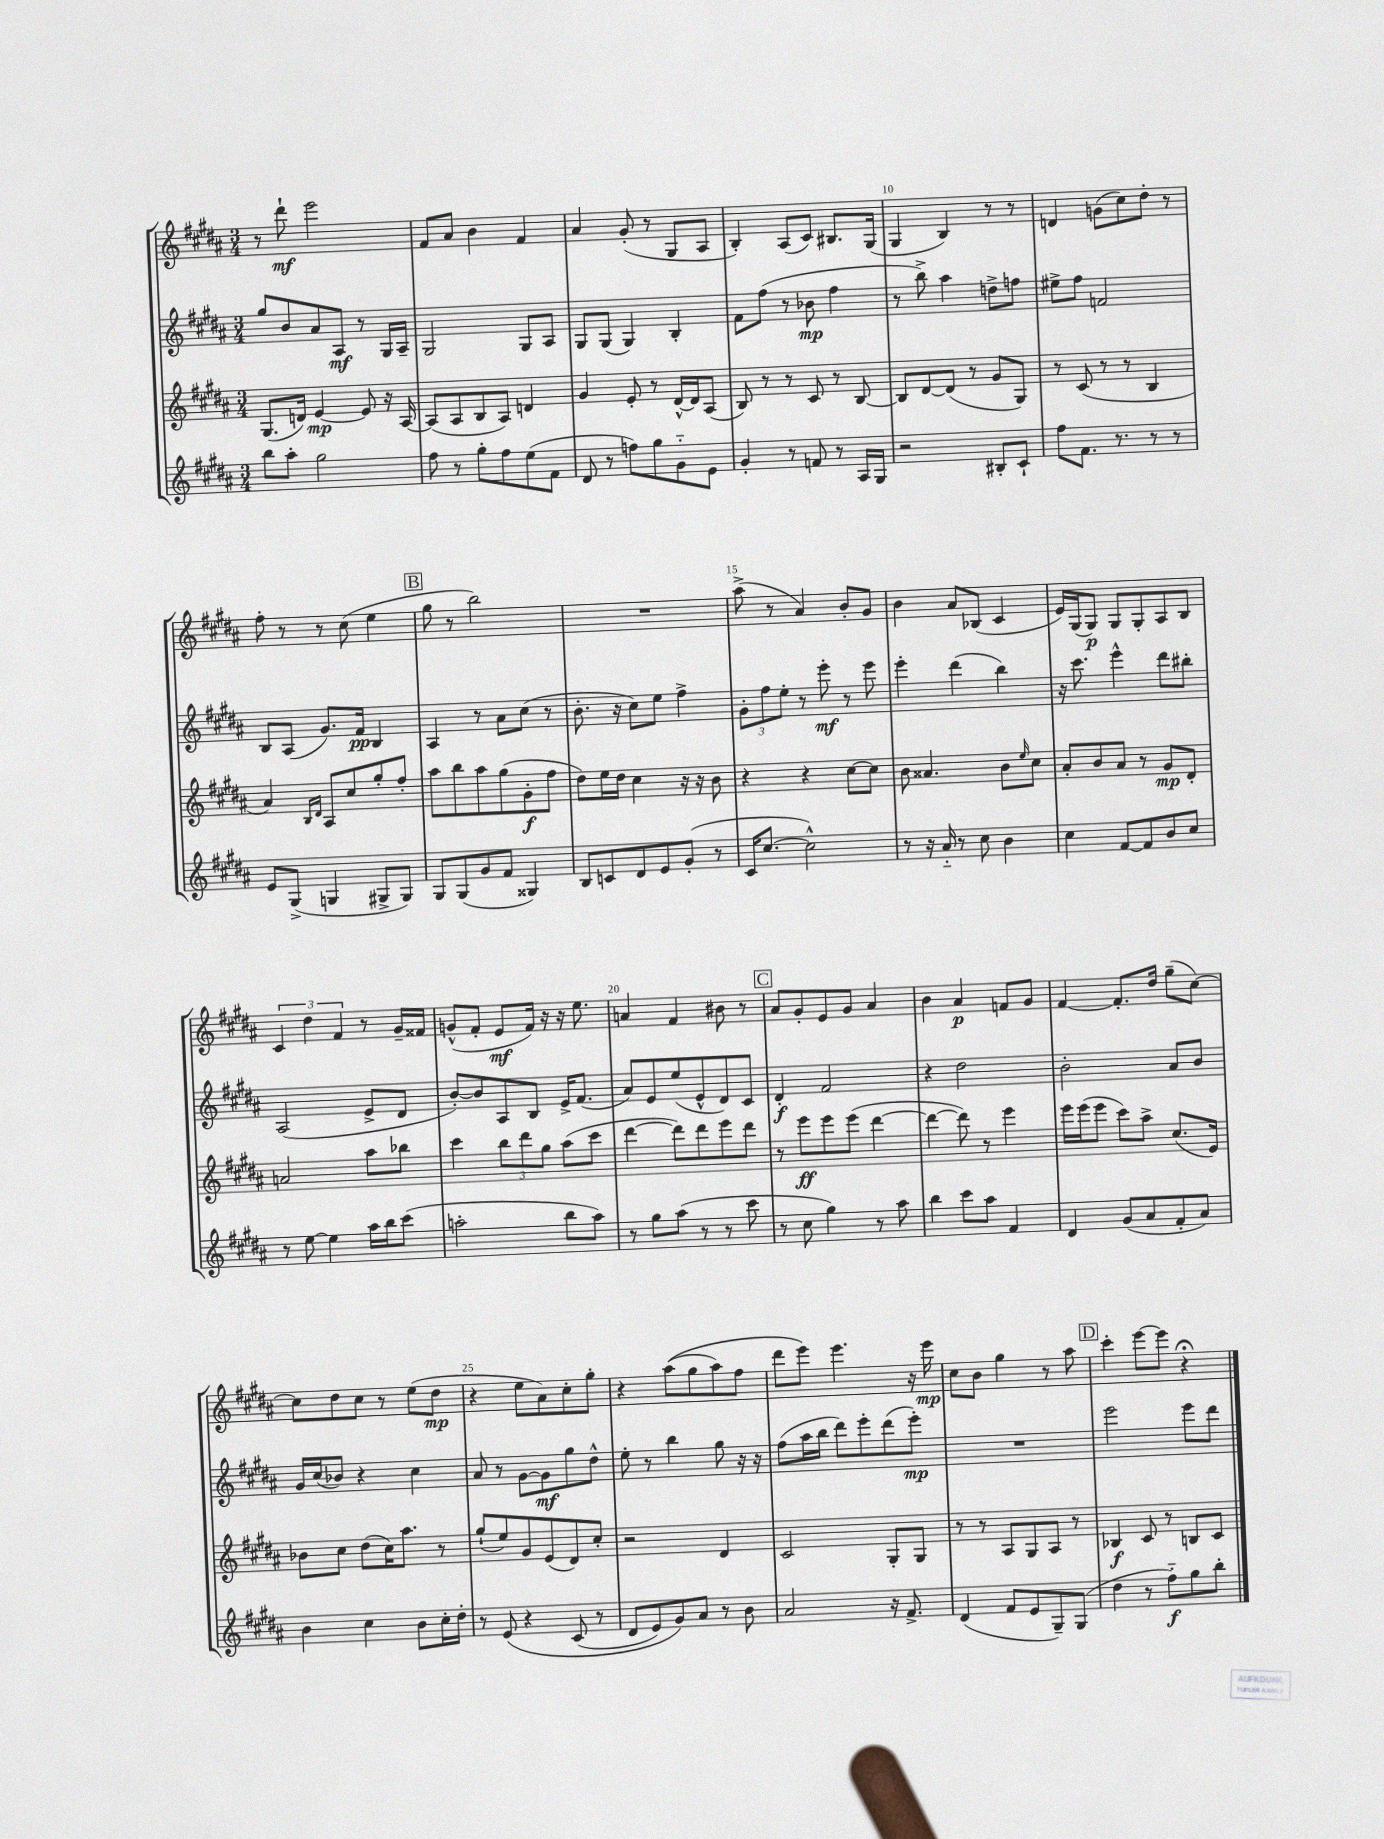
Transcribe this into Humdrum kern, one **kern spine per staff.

**kern	**dynam	**kern	**dynam	**kern	**dynam	**kern	**dynam
*part4	*part4	*part3	*part3	*part2	*part2	*part1	*part1
*staff4	*staff4	*staff3	*staff3	*staff2	*staff2	*staff1	*staff1
*clefG2	*	*clefG2	*	*clefG2	*	*clefG2	*
*k[f#c#g#d#a#]	*	*k[f#c#g#d#a#]	*	*k[f#c#g#d#a#]	*	*k[f#c#g#d#a#]	*
*M3/4	*	*M3/4	*	*M3/4	*	*M3/4	*
=6	=6	=6	=6	=6	=6	=6	=6
8bb\L	.	(8.G#/L	.	8gg#/L	.	8r	.
8aa#'\J	.	.	.	8b/	.	8ddd#`\	mf
.	.	16dn/Jk)	.	.	.	.	.
2gg#\	.	[4e/	mp	8a#/	.	2eee\	.
.	.	.	.	8A#/J	mf	.	.
.	.	8e/]	.	8r	.	.	.
.	.	16r	.	16G#/LL	.	.	.
.	.	[16A#/	.	16A#~/JJ	.	.	.
=7	=7	=7	=7	=7	=7	=7	=7
8ff#\	.	(8A#/L]	.	2G#/	.	8f#/L	.
8r	.	8A#/	.	.	.	8a#/J	.
8gg#'\L	.	8B/	.	.	.	4b\	.
8ff#\	.	8A#/J)	.	.	.	.	.
(8ee\	.	4dn/	.	8G#/L	.	4f#/	.
8f#\J	.	.	.	8A#/J	.	.	.
=8	=8	=8	=8	=8	=8	=8	=8
8d#/	.	4g#/	.	8G#/L	.	4a#/	.
8r	.	.	.	(8G#/J	.	.	.
8ffn\L)	.	8e'/	.	4G#/)	.	(8g#'/	.
8gg#\	.	8r	.	.	.	8r	.
8g#\	.	[16d#^^/LL	.	4B'/	.	8G#/L	.
.	.	16d#/J]	.	.	.	.	.
8e\J	.	(8A#/J	.	.	.	8A#/J	.
=9	=9	=9	=9	=9	=9	=9	=9
4g#'/	.	8B/)	.	8f#\L	.	4B'/)	.
.	.	8r	.	(8ff#\J	.	.	.
8r	.	8r	.	8r	.	(8A#/L	.
8fn/	.	8c#/	.	8b-X\	mp	8c#/J)	.
8r	.	8r	.	4ff#\	.	8.B#X/L	.
16A#/LL	.	[8B/	.	.	.	.	.
16G#/JJ	.	.	.	.	.	(16G#/Jk	.
=10	=10	=10	=10	=10	=10	=10	=10
2r	.	8B/L]	.	8r	.	4G#/	.
.	.	[8d#/	.	8bb^\)	.	.	.
.	.	(8d#/J]	.	4aa#\	.	4B/)	.
.	.	8r	.	.	.	.	.
8B#X'/L	.	8g#/L	.	8ddn^\L	.	8r	.
8c#`/J	.	8G#/J)	.	8ffn\J	.	8r	.
=11	=11	=11	=11	=11	=11	=11	=11
8ff#\L	.	8r	.	8ee#X^\L	.	4dn/	.
8.f#\J	.	(8c#/	.	8ff#\J	.	.	.
.	.	8r	.	2fn/	.	(8gn\L	.
8.r	.	.	.	.	.	.	.
.	.	8r	.	.	.	8cc#\)	.
8r	.	4B/	.	.	.	8dd#'\J	.
8r	.	.	.	.	.	8r	.
!!LO:LB:g=z
=12	=12	=12	=12	=12	=12	=12	=12
8e/L	.	4a#/)	.	8B/L	.	8ff#'\	.
(8G#^/J	.	.	.	(8A#/J	.	8r	.
.	.	16qqB/LL	.	.	.	.	.
.	.	16qqd#/JJ	.	.	.	.	.
4Gn/	.	8A#/L	.	8.g#/L)	.	8r	.
.	.	8cc#/	.	.	.	(8cc#\	.
.	.	.	.	16f#/Jk	pp	.	.
8G#X^/L	.	8gg#'/	.	4B/	.	4ee\	.
8G#/J)	.	8ff#'/J	.	.	.	.	.
!!LO:REH:place=s1:t=B
=13	=13	=13	=13	=13	=13	=13	=13
8G#/L	.	8aa#\L	.	4A#/	.	8gg#\	.
(8G#/	.	8bb\	.	.	.	8r	.
8g#/	.	8aa#\	.	8r	.	2bb\)	.
8f#/J	.	(8gg#\	.	8a#\L	.	.	.
4G##X/)	.	8g#'\	f	(8cc#\J	.	.	.
.	.	8ff#\J	.	8r	.	.	.
=14	=14	=14	=14	=14	=14	=14	=14
8B/L	.	8dd#\L)	.	8.b'\	.	2.r	.
8cn/	.	16ee\L	.	.	.	.	.
.	.	16dd#\JJ	.	16r	.	.	.
8d#/	.	4cc#\	.	8cc#\L)	.	.	.
8e/	.	.	.	8ee\J	.	.	.
(8g#'/J	.	16r	.	4ff#^\	.	.	.
.	.	16r	.	.	.	.	.
8r	.	8b\	.	.	.	.	.
=15	=15	=15	=15	=15	=15	=15	=15
16c#/KL	.	4r	.	12g#'\L	.	(8aa#^\	.
[8.cc#/J	.	.	.	.	.	.	.
.	.	.	.	12ff#\	.	.	.
.	.	.	.	.	.	8r	.
.	.	.	.	12ee'\J	.	.	.
2cc#^^\])	.	4r	.	8r	.	4a#/)	.
.	.	.	.	8eee'\	mf	.	.
.	.	[8cc#\L	.	8r	.	8b'/L	.
.	.	8cc#\J]	.	8eee\	.	8g#/J	.
=16	=16	=16	=16	=16	=16	=16	=16
8r	.	8b\	.	4eee'\	.	4b\	.
16r	.	4.a##X/	.	.	.	.	.
16a#/	.	.	.	.	.	.	.
8r	.	.	.	(4ddd#\	.	8a#/L	.
8cc#\	.	.	.	.	.	(8B-X/J	.
4b\	.	8b\L	.	4bb\)	.	4c#/	.
.	.	16qqee/	.	.	.	.	.
.	.	8cc#\J	.	.	.	.	.
=17	=17	=17	=17	=17	=17	=17	=17
4cc#\	.	8a#'/L	.	16r	.	16e/LL)	.
.	.	.	.	8.ccc#\	.	(16G#/J	.
.	.	8b/	.	.	.	8G#/J)	p
[8f#/L	.	8a#/J	.	4eee^^\	.	8G#/L	.
8f#/]	.	8r	.	.	.	8G#'/	.
8b/	.	8g#/L	mp	8ddd#\L	.	8A#/	.
8cc#/J	.	8d#'/J	.	8bb#X'\J	.	8B/J	.
!!LO:LB:g=z
=18	=18	=18	=18	=18	=18	=18	=18
8r	.	2an/	.	(2A#/	.	6c#/	.
[8ee\	.	.	.	.	.	.	.
.	.	.	.	.	.	6dd#\	.
4ee\]	.	.	.	.	.	.	.
.	.	.	.	.	.	6f#/	.
16aa#\LL	.	8aa#\L	.	8e^/L	.	8r	.
16bb\J	.	.	.	.	.	.	.
(8ccc#\J	.	8bb-X\J	.	8d#/J	.	16g#~/LL	.
.	.	.	.	.	.	16f##X/JJ	.
=19	=19	=19	=19	=19	=19	=19	=19
2aan'\	.	4ccc#\	.	[8b'/L)	.	(8gn^^/L	.
.	.	.	.	8b/]	.	8f#'/J	.
.	.	12bb\L	.	8A#/	.	8e/L	mf
.	.	12ddd#\	.	.	.	.	.
.	.	.	.	8B/J	.	16f#/Jk)	.
.	.	12gg#\J	.	.	.	.	.
.	.	.	.	.	.	16r	.
8bb\L	.	(8aa#\L	.	16e^/KL	.	16r	.
.	.	.	.	(8.f#/J	.	8.ee\	.
8aa\J)	.	8ccc#\J	.	.	.	.	.
=20	=20	=20	=20	=20	=20	=20	=20
8r	.	[4ddd#\	.	8a#/L)	.	4an/	.
8gg#\L	.	.	.	8e/	.	.	.
(8aa#\J	.	8ddd#\L])	.	(8ee/	.	4f#/	.
8r	.	8ddd#\	.	8e^^/	.	.	.
8r	.	8eee\	.	8d#/)	.	8b#X\	.
8ccc#\	.	8ddd#\J	.	8c#/J	.	8r	.
!!LO:REH:place=s1:t=C
=21	=21	=21	=21	=21	=21	=21	=21
8r	.	8r	.	4d#'/	f	8a#/L	.
8cc#\	.	8eee\L	ff	.	.	8g#'/	.
4gg#\)	.	8eee\	.	2f#/	.	8e/	.
.	.	(8eee\J	.	.	.	8g#/J	.
8r	.	[4ddd#\	.	.	.	4a#/	.
8aa#\	.	.	.	.	.	.	.
=22	=22	=22	=22	=22	=22	=22	=22
4bb\	.	4ddd#\_	.	4r	.	4b\	.
8ccc#\L	.	8ddd#\])	.	2dd#\	.	4a#/	p
8aa#\J	.	8r	.	.	.	.	.
4f#/	.	4eee\	.	.	.	8fn/L	.
.	.	.	.	.	.	8g#/J	.
=23	=23	=23	=23	=23	=23	=23	=23
4d#/	.	16eee\LL	.	2b'\	.	[4f#/	.
.	.	(16eee\J	.	.	.	.	.
.	.	8eee\J	.	.	.	.	.
(8g#/L	.	8ccc#\L)	.	.	.	8.f#'/L]	.
8a#/	.	8aa#^\J	.	.	.	.	.
.	.	.	.	.	.	16dd#/Jk	.
8f#'/	.	(8.cc#/L	.	8a#/L	.	(8gg#~\L	.
8a#/J)	.	.	.	8b/J	.	[8cc#\J)	.
.	.	16e/Jk)	.	.	.	.	.
!!LO:LB:g=z
=24	=24	=24	=24	=24	=24	=24	=24
4b\	.	8b-X\L	.	16g#/LL	.	8cc#\L]	.
.	.	.	.	(16cc#/J	.	.	.
.	.	8cc#\J	.	8b-X/J)	.	8dd#\	.
4cc#\	.	(8dd#\L	.	4r	.	8cc#\J	.
.	.	16cc#\K)	.	.	.	8r	.
.	.	8.aa#\J	.	.	.	.	.
8b\L	.	.	.	4cc#\	.	(8ee\L	.
16cc#'\L	.	8r	.	.	.	8dd#\J	mp
16dd#'\JJ	.	.	.	.	.	.	.
=25	=25	=25	=25	=25	=25	=25	=25
8r	.	(8gg#`/L	.	8a#/	.	4r	.
(8e/	.	8ee/)	.	8r	.	.	.
4r	.	8g#/	.	[8g#\L	.	8ee\L	.
.	.	(8e/	.	8g#\]	mf	8a#\)	.
(8c#/	.	8d#/)	.	8gg#\	.	8cc#'\	.
8r	.	8cc#'/J	.	8dd#^^\J	.	8gg#'\J	.
=26	=26	=26	=26	=26	=26	=26	=26
8d#/L	.	2r	.	8ee'\	.	4r	.
8e/)	.	.	.	8r	.	.	.
8g#/)	.	.	.	4bb\	.	((8aa#\L	.
8a#/J	.	.	.	.	.	8gg#\	.
8r	.	4d#/	.	8gg#\	.	8aa#\)	.
8b\	.	.	.	16r	.	8ff#\J	.
.	.	.	.	16r	.	.	.
=27	=27	=27	=27	=27	=27	=27	=27
2a#/	.	2c#/	.	(8ff#\L	.	8ddd#\L	.
.	.	.	.	16aa#\L	.	8eee\J)	.
.	.	.	.	16bb\JJ	.	.	.
.	.	.	.	8ddd#\L)	.	4.eee\	.
.	.	.	.	8eee'\	.	.	.
16r	.	8G#'/L	.	(8ddd#\	.	.	.
8.f#^/	.	.	.	.	.	.	.
.	.	8G#/J	.	8eee'\J)	mp	16r	.
.	.	.	.	.	.	16eee\	mp
=28	=28	=28	=28	=28	=28	=28	=28
(4d#/	.	8r	.	2.r	.	8cc#\L	.
.	.	8r	.	.	.	8b\J	.
8f#/L	.	8A#/L	.	.	.	4gg#\	.
8e/	.	8G#/	.	.	.	.	.
8G#~/)	.	8A#/J	.	.	.	8r	.
(8G#/J	.	8r	.	.	.	8aa#\	.
!!LO:REH:place=s1:t=D
=29	=29	=29	=29	=29	=29	=29	=29
4dd#\	.	4B-X/	f	2eee\	.	4ccc#'\	.
8r	.	8c#/	.	.	.	[8eee\L	.
8ff#\L)	f	8r	.	.	.	8eee\J]	.
8gg#\	.	8Bn/L	.	8eee\L	.	4r;<	.
8bb'\J	.	8c#/J	.	8ddd#\J	.	.	.
==	==	==	==	==	==	==	==
*-	*-	*-	*-	*-	*-	*-	*-
